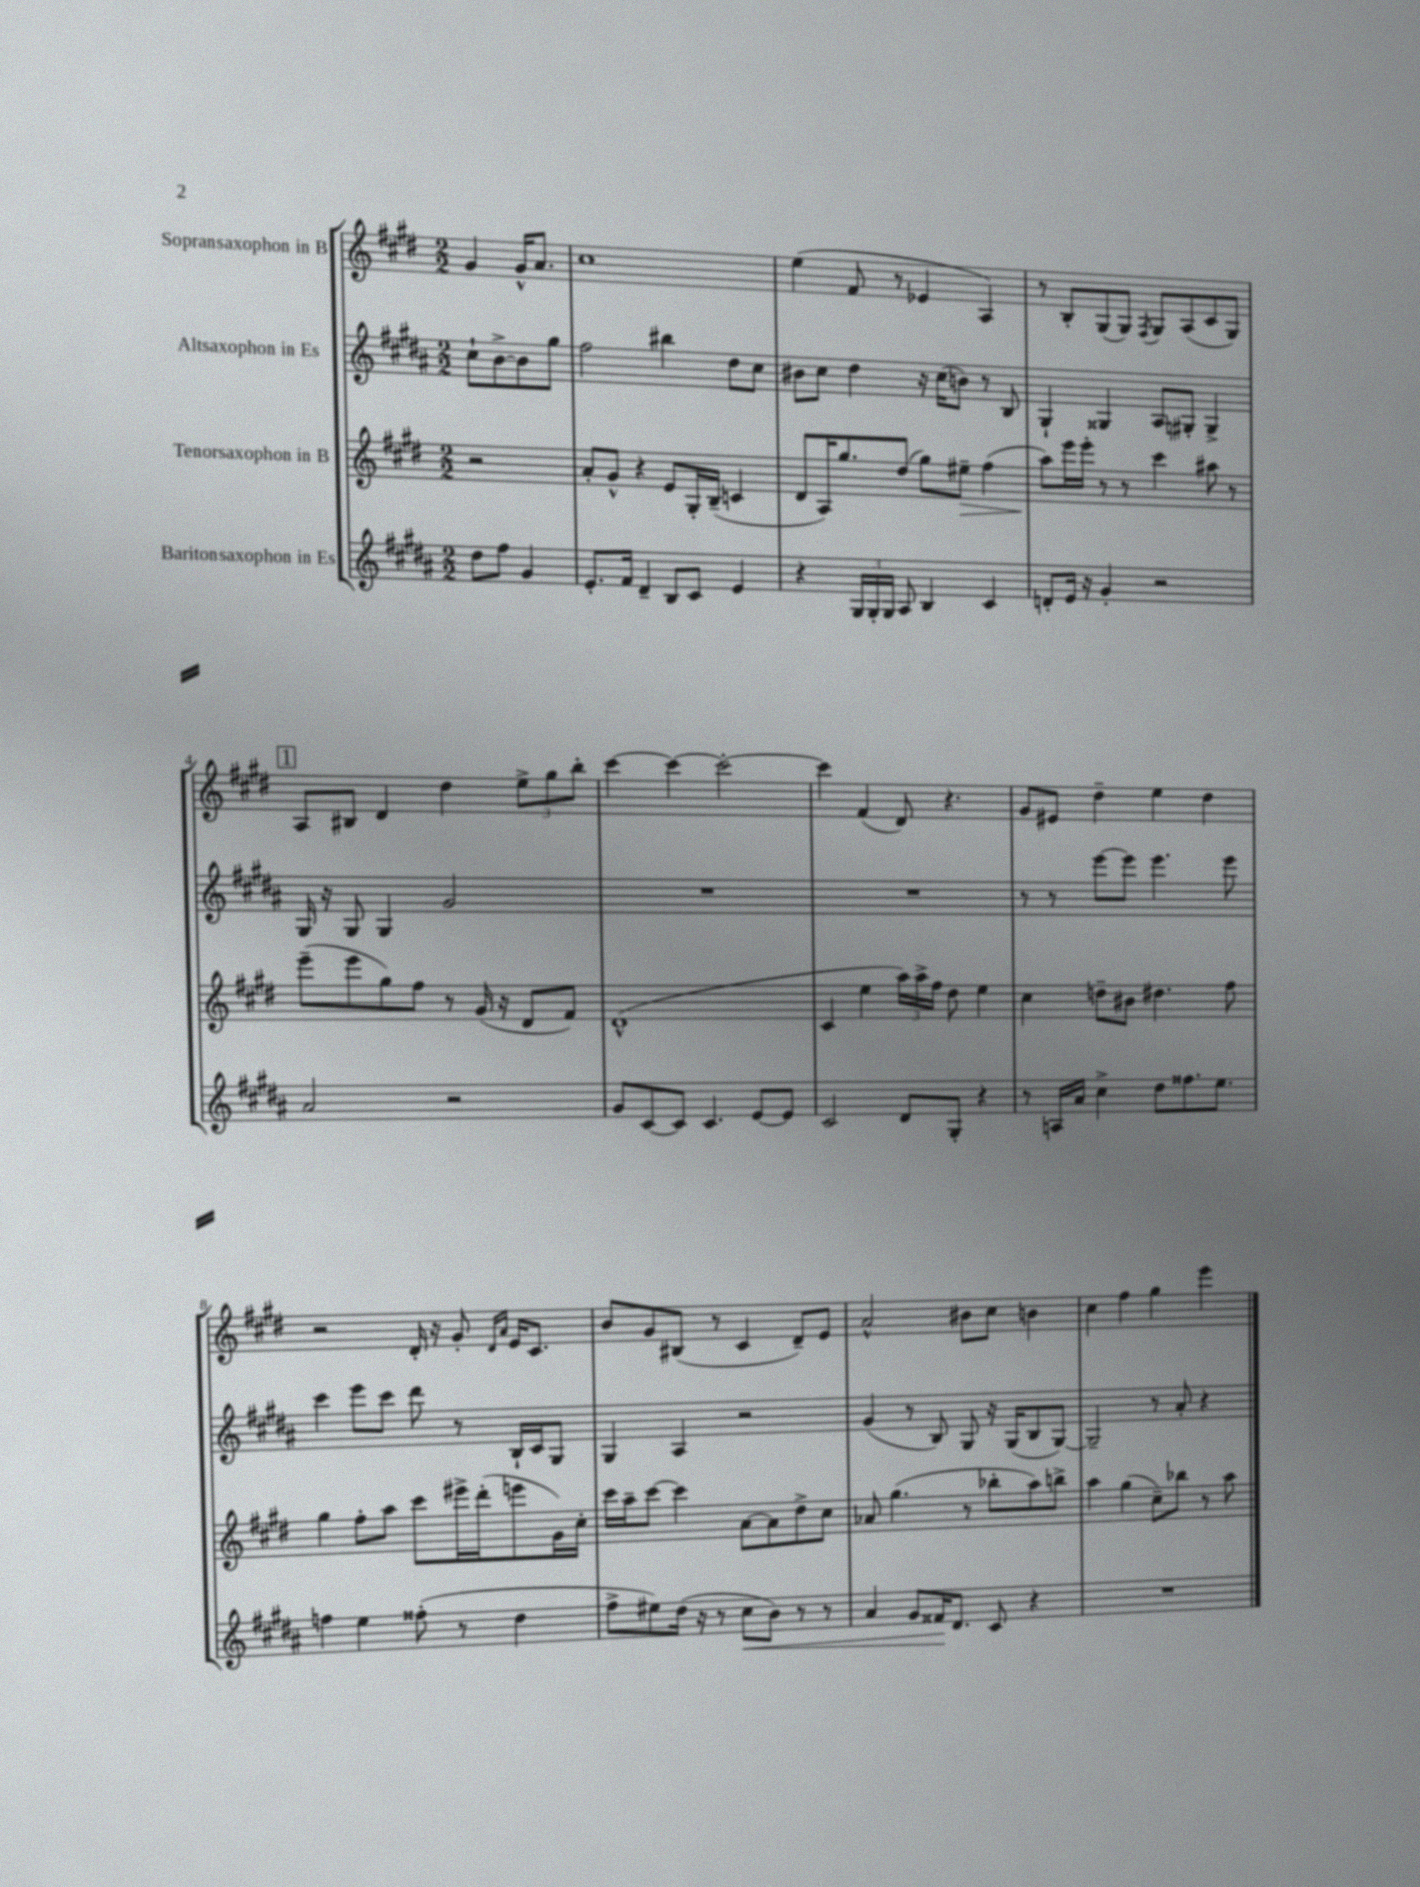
<<
\new StaffGroup <<
\new Staff = "s0" \with { instrumentName = "Sopransaxophon in B" } {
    \clef treble \key e \major \numericTimeSignature \time 2/2 \partial 2
    \autoBeamOff gis'4 gis'16[-^ a'8.] |
    cis''1 |
    e''4( fis'8 r8 ees'4 a4) |
    r8 b8[-. gis8( gis8]) \acciaccatura { fis8 } gis8[ a8( cis'8 gis8]) |
    \mark \markup { \box "1" } a8[ bis8] dis'4 dis''4 \tuplet 3/2 { e''8[-> gis''8 b''8]-. } |
    cis'''4~ cis'''4~ cis'''2~-. |
    cis'''4 fis'4( dis'8) r4. |
    gis'8[ eis'8] dis''4-- e''4 dis''4 |
    r2 dis'16-. r16 gis'8-. \grace { dis'16[ a'16] } e'16[ cis'8.] |
    b'8[ gis'8 bis8]( r8 cis'4 dis'8[--) e'8] |
    a'2-^ bis'8[ cis''8] b'4 |
    cis''4 fis''4 gis''4 e'''4 \bar "|." |
}
\new Staff = "s1" \with { instrumentName = "Altsaxophon in Es" } {
    \clef treble \key b \major \numericTimeSignature \time 2/2 \partial 2
    \autoBeamOff cis''8[-! b'8~-> b'8 gis''8] |
    fis''2 bis''4 dis''8[ cis''8] |
    bis'8[ cis''8] dis''4 r16 cis''16[( b'8]) r8 b8 |
    gis4-! gisis4 ais8[ gis8]-. gis4-> |
    \mark \markup { \box "1" } gis16 r16 gis8 gis4 gis'2 |
    R1 |
    R1 |
    r8 r8 e'''8[~ e'''8] e'''4. e'''8 |
    cis'''4 e'''8[ cis'''8] dis'''8 r8 b16[-! cis'16 gis8] |
    gis4 ais4 r2 |
    gis'4( r8 b8) gis8 r16 gis16[( b8 gis8]~) |
    gis2-- r8 ais'8-. r4 \bar "|." |
}
\new Staff = "s2" \with { instrumentName = "Tenorsaxophon in B" } {
    \clef treble \key e \major \numericTimeSignature \time 2/2 \partial 2
    \autoBeamOff r2 |
    a'8[-. gis'8]-^ r4 e'8[ gis16-. b16]--( c'4 |
    dis'8[ a16) gis''8. dis''8]( gis''8[) eis''8]--\> fis''4( |
    a''8[\!) e'''16 e'''16]-. r8 r8 cis'''4 ais''8 r8 |
    \mark \markup { \box "1" } e'''8[--( e'''8 gis''8) fis''8] r8 gis'16( r16 dis'8[ fis'8]) |
    dis'1-^( |
    cis'4 e''4 \tuplet 3/2 { a''16[) a''16-> fis''16] } dis''8 e''4 |
    cis''4 d''8[-- bis'8] dis''4. fis''8 |
    gis''4 fis''8[-. a''8] cis'''8[ eis'''16-> dis'''16-.( e'''8 gis'16) cis''16]-. |
    cis'''16[ a''16-- cis'''8]~ cis'''4 a'8[~ a'8 dis''8-> cis''8] |
    aes'8 gis''4.( r8 bes''8[-. a''8) b''8]-> |
    a''4 gis''4( cis''8[--) bes''8] r8 a''8 \bar "|." |
}
\new Staff = "s3" \with { instrumentName = "Baritonsaxophon in Es" } {
    \clef treble \key b \major \numericTimeSignature \time 2/2 \partial 2
    \autoBeamOff dis''8[ fis''8] gis'4 |
    e'8.[-. fis'16] dis'4-- b8[ cis'8] e'4 |
    r4 \tuplet 3/2 { gis16[ gis16-. gis16] } ais8 b4 cis'4 |
    d'8[-. e'16] r16 gis'4-. r2 |
    \mark \markup { \box "1" } ais'2 r2 |
    gis'8[ cis'8~ cis'8] cis'4. e'8[~ e'8] |
    cis'2 dis'8[ gis8]-. r4 |
    r8 a16[ ais'16] cis''4-> dis''8[ fisis''8. e''8.] |
    f''4 e''4 fisis''8-.( r8 dis''4 |
    fis''8[-> eis''8) dis''16]( r16 r8 cis''8[\< b'8]) r8 r8 |
    ais'4 gis'8[ fisis'16\! dis'8.] cis'8 r4 |
    R1 \bar "|." |
}
>>
>>
